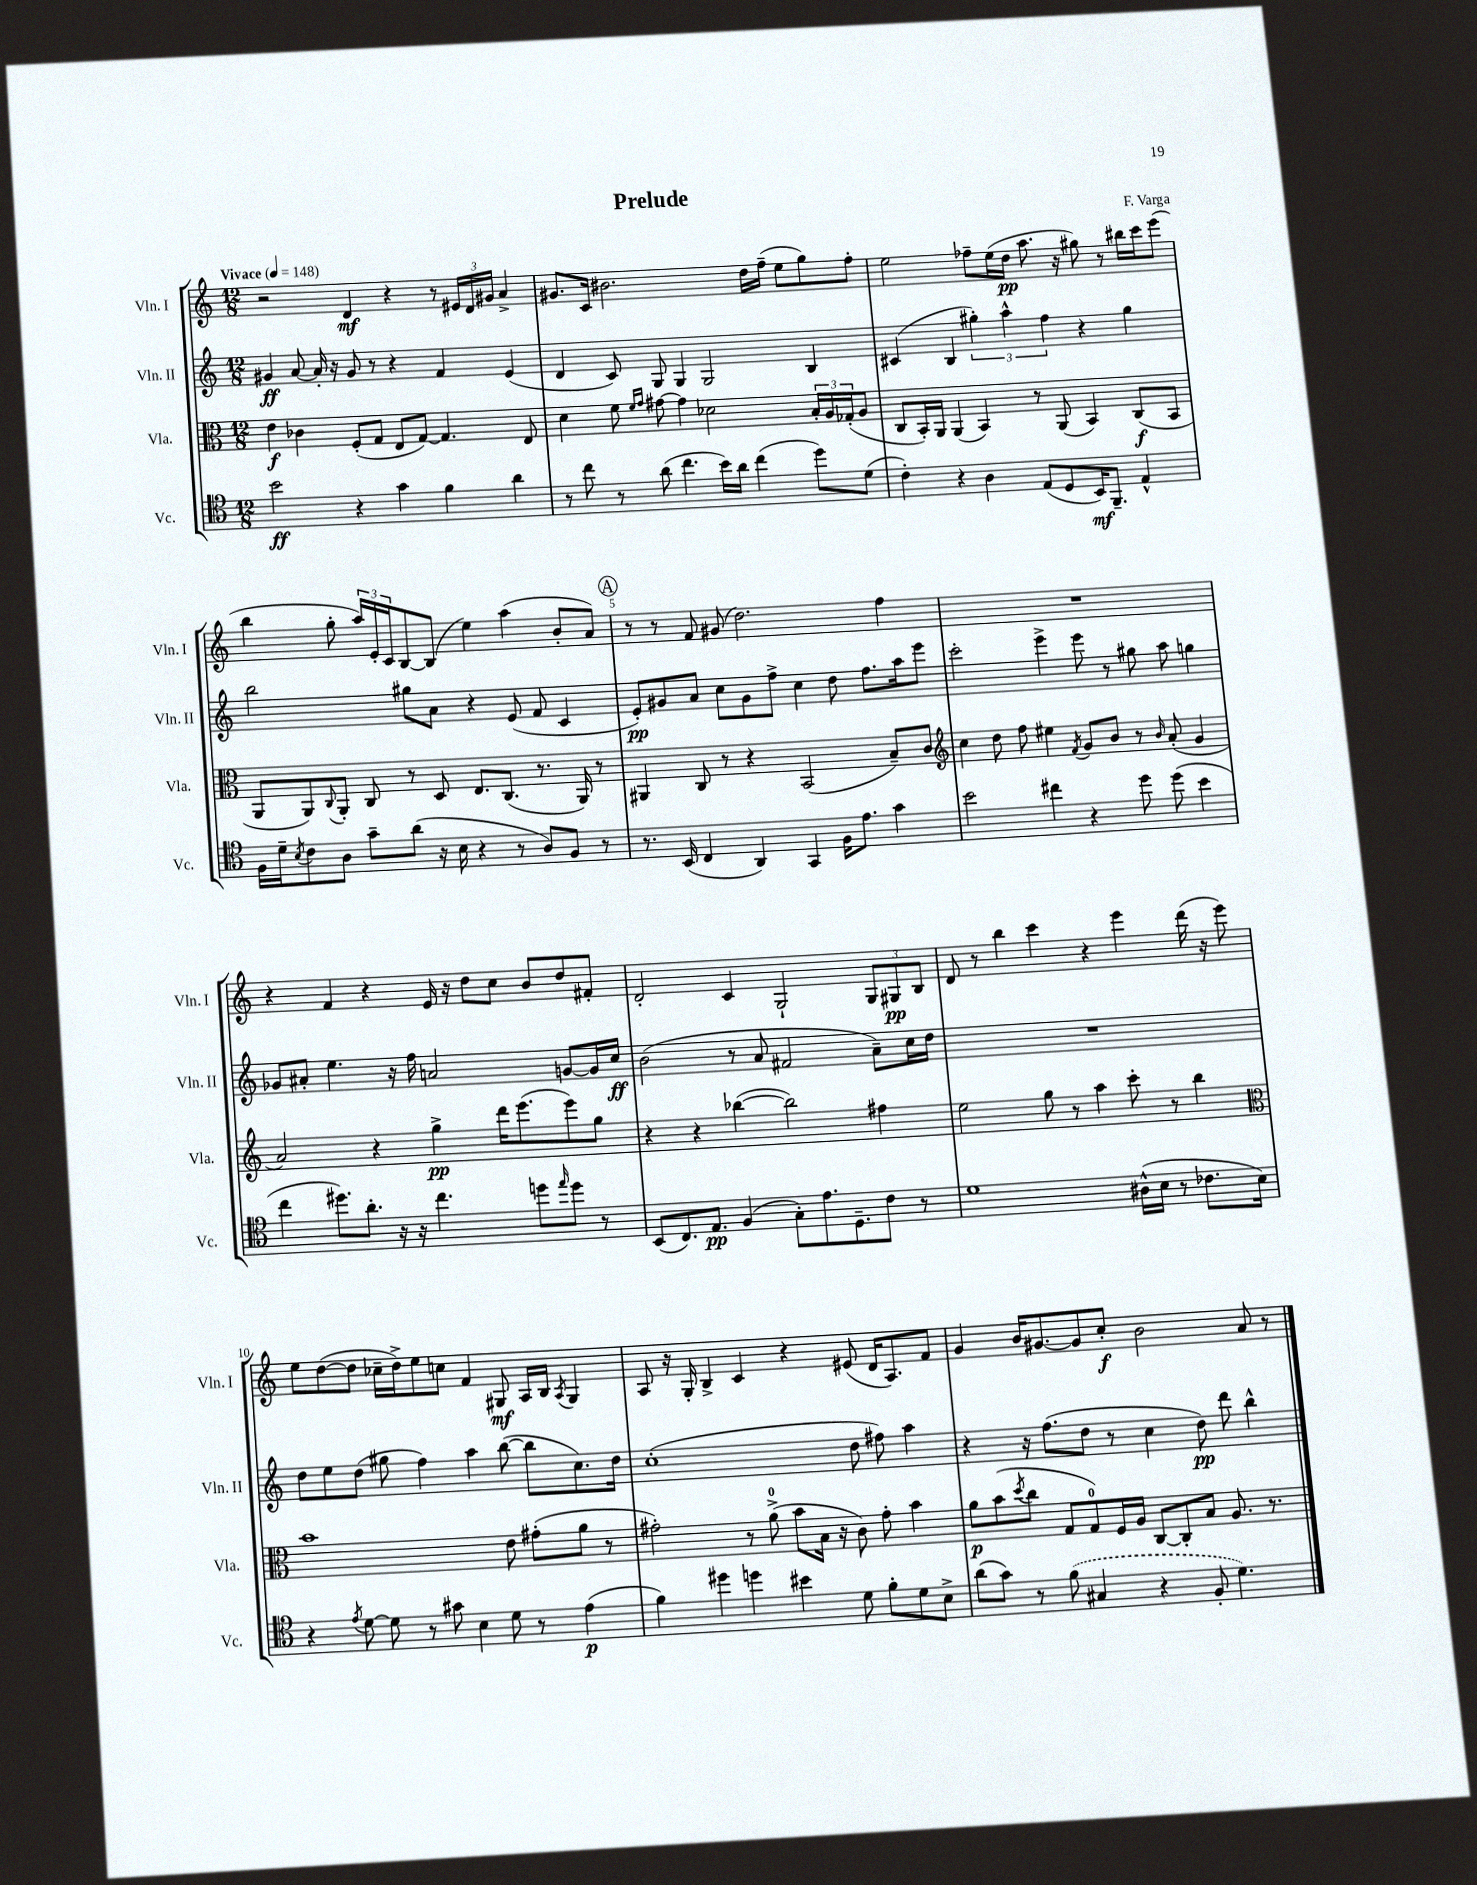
\header { title = "Prelude" composer = "F. Varga" }
<<
\new StaffGroup <<
\new Staff = "s0" \with { instrumentName = "Vln. I" shortInstrumentName = "Vln. I" } {
    \clef treble \key c \major \numericTimeSignature \time 12/8 \tempo "Vivace" 4 = 148
    r2 d'4\mf r4 r8 \tuplet 3/2 { eis'16 d'16 gis'16 } a'4-> |
    gis'8. c'16 bis'2. d''16 f''16--( e''8 g''8) f''8-. |
    e''2 fes''8-- e''16( d''16\pp a''8. r16 gis''8) r8 bis''16 c'''16 e'''8( |
    b''4 g''8-. \tuplet 3/2 { a''16) e'16-. c'16 } b8~ b8( e''4) a''4( b'8-. a'8) |
    \mark \markup { \circle "A" } r8 r8 f'8 gis'8( d''2.) f''4 |
    R1. |
    r4 f'4 r4 e'16 r16 d''8 c''8 b'8 d''8 fis'8-. |
    d'2-. c'4 g2-! \tuplet 3/2 { g8 gis8\pp b8 } |
    d'8 r8 b''4 c'''4 r4 e'''4 d'''16( r16 e'''8) |
    e''8 d''8~( d''8 ces''16-- d''16->) e''8 c''8 f'4 gis8\mf a16 b16 \acciaccatura { a8 } gis4 |
    a8 r16 g16-. b4-> c'4 r4 eis'8( d'16 a8.) f'8 |
    g'4 b'16 gis'8.~ gis'8 c''8-.\f b'2 a'8 r8 \bar "|." |
}
\new Staff = "s1" \with { instrumentName = "Vln. II" shortInstrumentName = "Vln. II" } {
    \clef treble \key c \major \numericTimeSignature \time 12/8
    gis'4\ff a'8~ a'16-. r16 gis'8 r8 r4 f'4 e'4( |
    d'4 c'8) g8 g4 g2 b4 |
    cis'4( b4 \tuplet 3/2 { gis''4-.) a''4-^ f''4 } r4 gis''4 |
    b''2 gis''8 a'8 r4 e'8( f'8 c'4 |
    \mark \markup { \circle "A" } e'8-.\pp) gis'8 a'8 c''8 gis'8 f''8-> c''4 d''8 f''8. a''16 e'''8 |
    c'''2-. e'''4-> e'''8 r8 gis''8 a''8 g''4 |
    ges'8 ais'8-. e''4. r16 f''16 a'2 g'8~ g'16 c''16\ff |
    b'2( r8 a'8 fis'2 a'8--) c''16 d''16 |
    R1. |
    d''8 e''8 d''8( gis''8 f''4) a''4 b''8~( b''8 c''8.) d''16 |
    c''1-.( d''8 fis''8) a''4 |
    r4 r16 f''8.( d''8 r8 c''4 d''8\pp) d'''8 b''4-^ \bar "|." |
}
\new Staff = "s2" \with { instrumentName = "Vla." shortInstrumentName = "Vla." } {
    \clef alto \key c \major \numericTimeSignature \time 12/8
    e'4\f ces'4 f8-.( g8 e8 g8~) g4. e8 |
    d'4 f'8 \grace { f'16 g'16 } gis'8~ gis'4 des'2 \tuplet 3/2 { b16-. a16 ges16-.( } a8 |
    c8 b,16-.) a,16 a,4( b,4) r8 a,8( b,4) c8\f( b,8 |
    a,8 a,8) \appoggiatura { c8 } a,8-. c8 r8 d8 e8. c8.( r8. a,16) r8 |
    \mark \markup { \circle "A" } ais,4 c8 r8 r4 b,2( b8--) c'8 |
    \clef treble c''4 d''8 f''8 eis''4 \acciaccatura { f'8 } g'8 b'8 r8 \grace { b'16 } a'8-.( g'4 |
    a'2) r4 g''4->\pp d'''16 e'''8.( e'''8) g''8 |
    r4 r4 bes''4~( bes''2) fis''4 |
    e''2 g''8 r8 a''4 c'''8-. r8 b''4 |
    \clef alto b'1 e'8 gis'8-.( a'8 r8 |
    gis'2-.) r8 a'8-0->( b'8 b16 r16 c'8) gis'8-. b'4 |
    a'8\p b'8( \acciaccatura { d''8 } c''8 g8 g8-0) f16 a16 c8~ c8-. b8 a8. r8. \bar "|." |
}
\new Staff = "s3" \with { instrumentName = "Vc." shortInstrumentName = "Vc." } {
    \clef tenor \key c \major \numericTimeSignature \time 12/8
    b'2\ff r4 g'4 f'4 a'4 |
    r8 c''8 r8 a'8( c''4. b'16) a'16 c''4( d''8) d'8( |
    c'4-.) r4 a4 e8( d8 b,16\mf) f,8.-- e4-^ |
    f16 d'16-- \acciaccatura { b8 } c'8 a8 g'8-- a'8( r16 b16 r4 r8 a8) f8 r8 |
    \mark \markup { \circle "A" } r8. b,16( c4 a,4) g,4 f16 e'8. g'4 |
    b'2 cis''4 r4 d''8 d''8( b'4 |
    c''4 dis''8.) a'8.-. r16 r16 c''4. d''8 \grace { e''16 } d''8 r8 |
    b,8( c8.) e8.\pp f4( g8-.) e'8. d8.-- c'8 r8 |
    d'1 ais16-^( b16 r8 ces'8. b16) |
    r4 \acciaccatura { e'8 } d'8~ d'8 r8 gis'8 b4 d'8 r8 e'4\p( |
    f'4) dis''4 d''4 bis'4 d'8 f'8-. d'8 b8-> |
    a'8( g'8) r8 \once \slurDashed f'8( gis4 r4 f8-. d'4.) \bar "|." |
}
>>
>>
\layout { \context { \Score \override BarNumber.break-visibility = ##(#f #t #t) barNumberVisibility = #(every-nth-bar-number-visible 5) } }
